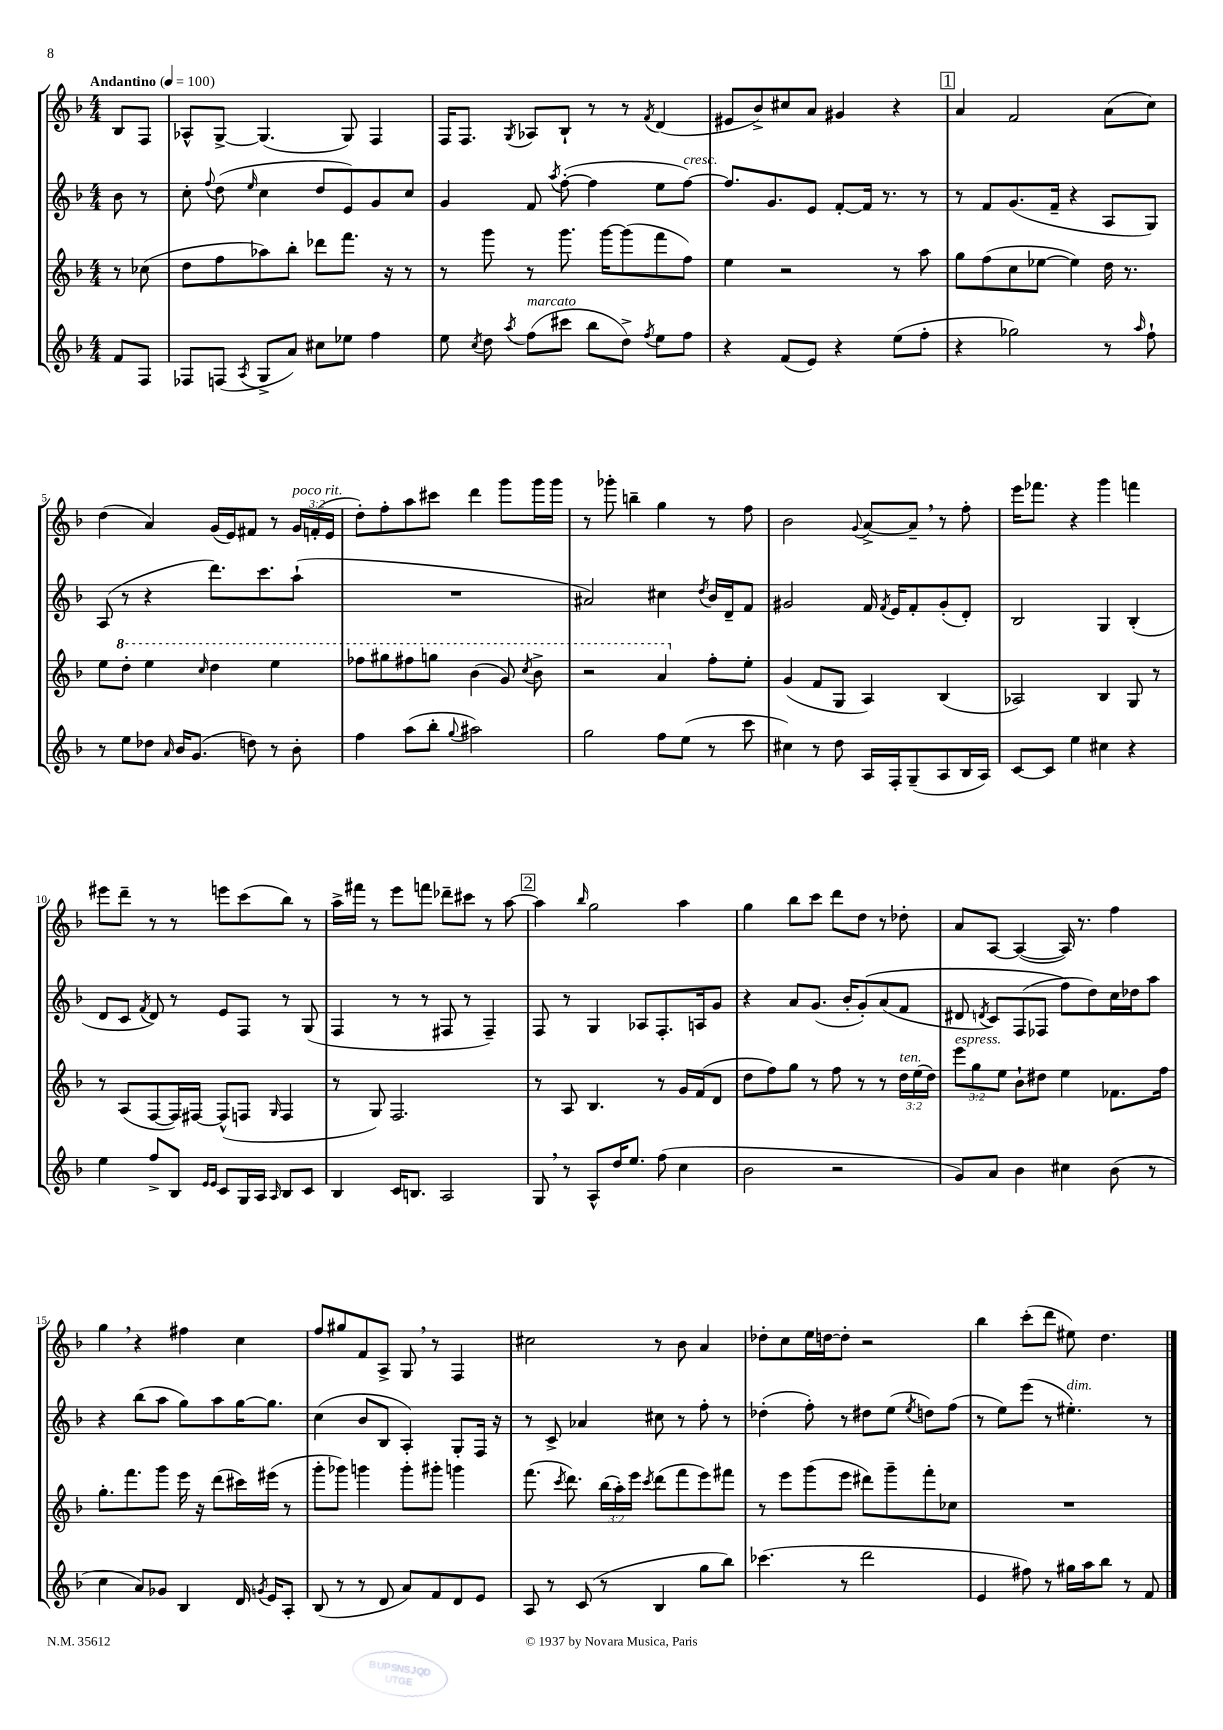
<<
\new StaffGroup <<
\new Staff = "s0" {
    \clef treble \key f \major \numericTimeSignature \time 4/4 \override Staff.TupletNumber.text = #tuplet-number::calc-fraction-text \partial 4 \tempo "Andantino" 4 = 100
    \autoBeamOff bes8[ f8] |
    aes8[-^ g8]~-> g4.( g8) f4 |
    f16[ f8.] \acciaccatura { g8 } aes8[ bes8]-! r8 r8 \acciaccatura { f'8 } d'4( |
    eis'8[ bes'8->) cis''8 a'8] gis'4 r4 |
    \mark \markup { \box "1" } a'4 f'2 a'8[( c''8]) |
    d''4( a'4) g'16[( e'16) fis'8] r8 \tuplet 3/2 { g'16[^\markup { \italic "poco rit." } f'16-.( e'16] } |
    d''8[-.) f''8-. a''8 cis'''8] d'''4 g'''8[ g'''16 g'''16] |
    r8 ges'''8-. b''4-- g''4 r8 f''8 |
    bes'2 \appoggiatura { g'8 } a'8[~-> a'8]-- \breathe r8 f''8-. |
    e'''16[ fes'''8.] r4 g'''4 f'''4 |
    eis'''8[ d'''8]-- r8 r8 e'''8[ c'''8( bes''8]) r8 |
    a''16[-> fis'''16] r8 e'''8[ f'''8] des'''8[-- cis'''8] r8 a''8~ |
    \mark \markup { \box "2" } a''4 \grace { bes''16 } g''2 a''4 |
    g''4 bes''8[ c'''8] d'''8[ d''8] r8 des''8-. |
    a'8[ a8]~ a4~( a16) r8. f''4 |
    g''4 \breathe r4 fis''4 c''4 |
    f''8[ gis''8 f'8 a8]-> g8 \breathe r8 f4 |
    cis''2 r8 bes'8 a'4 |
    des''8[-. c''8 e''16 d''16~ d''8]-. r2 |
    bes''4 c'''8[-.( d'''8] eis''8) d''4. \bar "|." |
}
\new Staff = "s1" {
    \clef treble \key f \major \numericTimeSignature \time 4/4 \partial 4
    \autoBeamOff bes'8 r8 |
    c''8-. \appoggiatura { f''8 } d''8( \grace { e''16 } c''4 d''8[ e'8) g'8 c''8] |
    g'4 f'8 \acciaccatura { a''8 } f''8~-.( f''4 e''8[ f''8]~^\markup { \italic "cresc." }) |
    f''8.[ g'8. e'8] f'8[~-. f'16] r8. r8 |
    \mark \markup { \box "1" } r8 f'8[ g'8.( f'16]-- r4 a8[ g8]) |
    a8( r8 r4 d'''8.[) c'''8. a''8]-!( |
    R1 |
    ais'2) cis''4 \acciaccatura { d''8 } bes'16[ d'16-- f'8] |
    gis'2 f'16 \acciaccatura { f'8 } e'16[ f'8-. gis'8-.( d'8]-.) |
    bes2 g4 bes4-.( |
    d'8[ c'8] \acciaccatura { f'8 } d'8) r8 e'8[ f8] r8 g8( |
    f4 r8 r8 fis8 r8 fis4--) |
    \mark \markup { \box "2" } f8 r8 g4 aes8[ f8.-. a16 g'8] |
    r4 a'8[ g'8.]( bes'16[-. g'8-.)\( a'8( f'8] |
    dis'8 \acciaccatura { d'8 } c'8[) f8( fes8] f''8[\) d''8) c''16 des''16 a''8] |
    r4 bes''8[( a''8] g''8[) a''8 g''16~ g''8.] |
    c''4( bes'8[ bes8] a4-.) g8[-. f16] r16 |
    r8 c'8-> aes'4 cis''8 r8 f''8-. r8 |
    des''4-.( f''8-.) r8 dis''8[ e''8]( \acciaccatura { e''8 } d''8[) f''8]( |
    r8 e''8[) e'''8]( r8 eis''4.-.^\markup { \italic "dim." }) r8 \bar "|." |
}
\new Staff = "s2" {
    \clef treble \key f \major \numericTimeSignature \time 4/4 \override Staff.TupletNumber.text = #tuplet-number::calc-fraction-text \partial 4
    \autoBeamOff r8 ces''8( |
    d''8[ f''8 aes''8) bes''8]-. des'''8[ f'''8.] r16 r8 |
    r8 g'''8 r8 g'''8. g'''16[~ g'''8( f'''8 f''8]) |
    e''4 r2 r8 a''8 |
    \mark \markup { \box "1" } g''8[ f''8( c''8 ees''8]~ ees''4) d''16 r8. |
    e''8[ \ottava #1 d'''8]-. e'''4 \grace { c'''16 } d'''4 e'''4 |
    fes'''8[ gis'''8 fis'''8 g'''8] bes''4( g''8) \acciaccatura { c'''8 } bes''8-> |
    r2 a''4 \ottava #0 f''8[-. e''8]-. |
    g'4( f'8[ g8] a4) bes4( |
    aes2) bes4 g8 r8 |
    r8 a8[( f8~ f16) fis16]~ fis8[-^( f8] \grace { g16 } f4 |
    r8 g8) f2. |
    \mark \markup { \box "2" } r8 a8 bes4. r8 g'16[ f'16( d'8] |
    d''8[ f''8) g''8] r8 f''8 r8 r8 \tuplet 3/2 { d''16[^\markup { \italic "ten." } e''16( d''16]) } |
    \tuplet 3/2 { e'''8[^\markup { \italic "espress." } g''8 e''8] } bes'8[-! dis''8] e''4 fes'8.[ f''16] |
    g''8.[-. f'''8. g'''8] e'''16 r16 d'''8[( cis'''16) eis'''16]( r8 |
    g'''8[-. ges'''8]) g'''4 g'''8[-. gis'''8]-. g'''4 |
    f'''8.( \acciaccatura { c'''8 } d'''8.) \tuplet 3/2 { bes''16[( a''16-.) e'''16] } \acciaccatura { c'''8 } d'''8[( f'''8 e'''8) fis'''8] |
    r8 e'''8[ g'''8( e'''8] dis'''8[) g'''8-- f'''8-. ces''8] |
    R1 \bar "|." |
}
\new Staff = "s3" {
    \clef treble \key f \major \numericTimeSignature \time 4/4 \partial 4
    \autoBeamOff f'8[ f8] |
    fes8[ f8]( \acciaccatura { a8 } g8[-> a'8]) cis''8[ ees''8] f''4 |
    e''8 \acciaccatura { c''8 } d''8 \acciaccatura { a''8 } f''8[^\markup { \italic "marcato" }( cis'''8] bes''8[ d''8]->) \acciaccatura { f''8 } e''8[ f''8] |
    r4 f'8[( e'8]) r4 e''8[( f''8]-. |
    \mark \markup { \box "1" } r4 ges''2) r8 \grace { a''16 } f''8-! |
    r8 e''8[ des''8] \grace { a'16 } bes'16[ g'8.]( d''8) r8 bes'8-. |
    f''4 a''8[( bes''8]-. \appoggiatura { g''8 } ais''2) |
    g''2 f''8[ e''8]( r8 c'''8 |
    cis''4) r8 d''8 a16[ f16-. g8--( a8 bes16 a16]) |
    c'8[~ c'8] e''4 cis''4 r4 |
    e''4 f''8[-> bes8] \grace { e'16[ e'16] } c'8[ g16 a16] \grace { a16 } bes8[ c'8] |
    bes4 c'16[ b8.] a2 |
    \mark \markup { \box "2" } g8 \breathe r8 a8[-^ d''16 e''8.] f''8( c''4 |
    bes'2 r2 |
    g'8[) a'8] bes'4 cis''4 bes'8( r8 |
    c''4 a'8[) ges'8] bes4 d'16 \acciaccatura { g'8 } e'16[ a8]-. |
    bes8( r8 r8 d'8 a'8[) f'8 d'8 e'8] |
    a8 r8 c'8( r8 bes4 g''8[ bes''8]) |
    ces'''4.( r8 d'''2 |
    e'4 fis''8) r8 gis''16[ a''16 bes''8] r8 f'8 \bar "|." |
}
>>
>>
